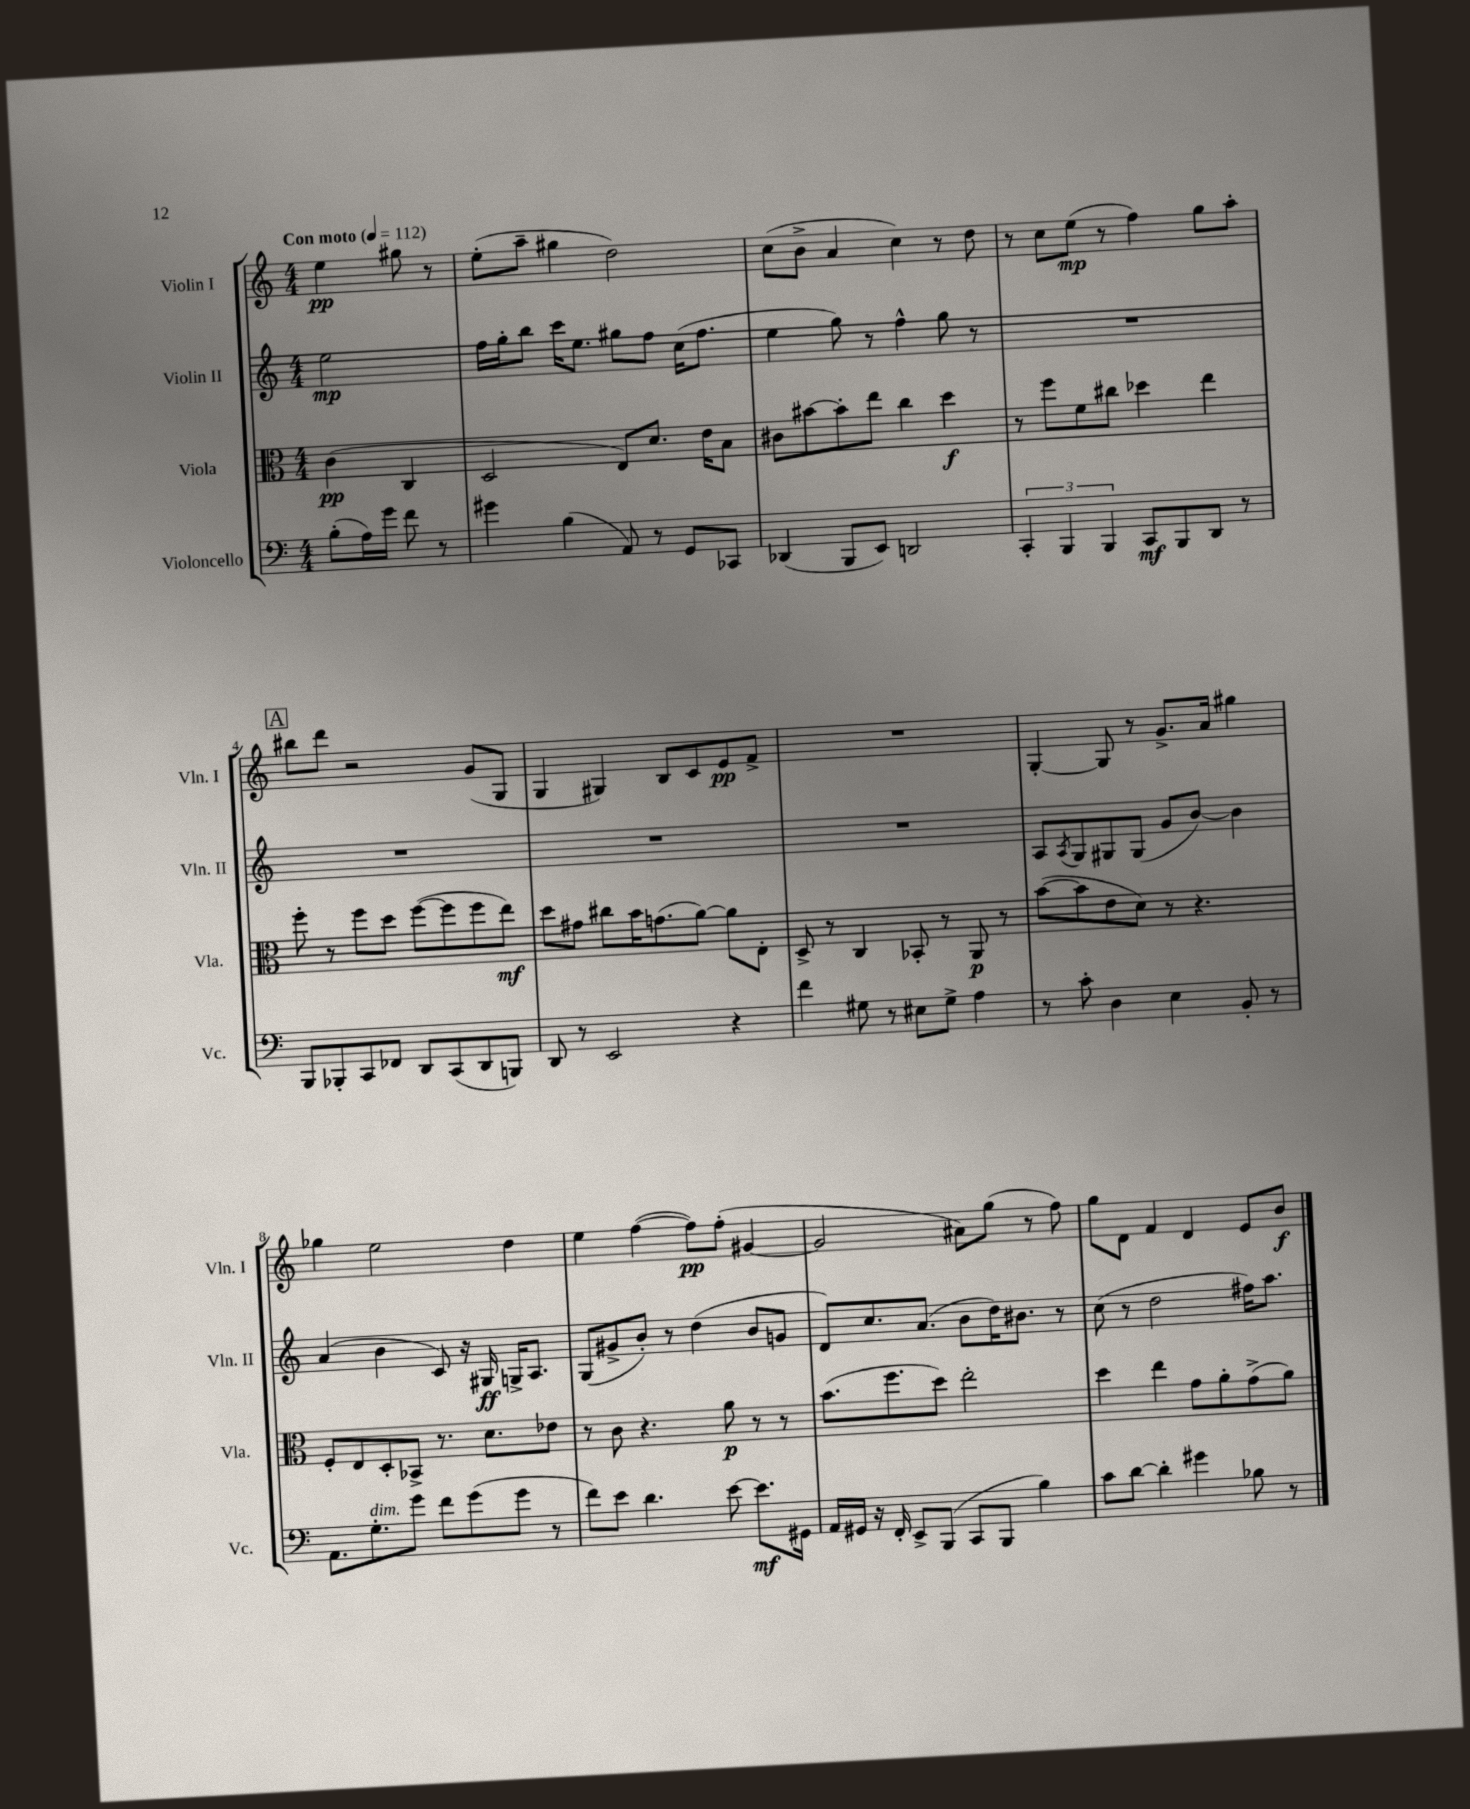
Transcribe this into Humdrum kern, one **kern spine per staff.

**kern	**kern	**kern	**kern
*staff4	*staff3	*staff2	*staff1
*clefF4	*clefC3	*clefG2	*clefG2
*k[]	*k[]	*k[]	*k[]
*M4/4	*M4/4	*M4/4	*M4/4
*MM112	*MM112	*MM112	*MM112
(8B'	(4c	2ee	4ee
16A)	.	.	.
16g	.	.	.
8f	4C	.	8gg#
8r	.	.	8r
=	=	=	=
4g#	2D	16ff	(8ee'
.	.	16gg'	.
.	.	8bb	8aa~
(4B	.	16ccc	4gg#
.	.	8.ee	.
8AA)	8E)	8gg#	2dd)
8r	8.d	8ff	.
8GG	.	(16cc	.
.	16e	8.ff	.
8CC-	8B	.	.
=	=	=	=
(4DD-	8c#	4ee	(8cc
.	[8b#	.	8b^
8BBB	8b#']	8gg)	4a
8EE)	8ee	8r	.
2DD	4cc	4ff^^	4cc)
.	4dd	8gg	8r
.	.	8r	8dd
=	=	=	=
6CC'	8r	1r	8r
.	8ff	.	8cc
6BBB	.	.	.
.	8f	.	(8ee
6BBB	.	.	.
.	8cc#	.	8r
8CC	4dd-	.	4ff)
8BBB	.	.	.
8DD	4ee	.	8gg
8r	.	.	8aa'
=	=	=	=
8BBB	8ff'	1r	8bb#
8BBB-'	8r	.	8ddd
8CC	8ff	.	2r
8FF-	8dd	.	.
8DD	([8ff	.	.
(8CC	8ff]	.	.
8DD	8ff	.	(8g
8BBB)	8ee)	.	8G
=	=	=	=
8DD	8dd	1r	4G
8r	8g#	.	.
2EE	8cc#	.	4G#)
.	16b	.	.
.	(8.g	.	.
.	.	.	8B
.	[8a)	.	8c
4r	8a]	.	8e
.	8E'	.	8f^
=	=	=	=
4f	8D^	1r	1r
.	8r	.	.
8G#	4C	.	.
8r	.	.	.
8E#	8BB-'	.	.
8G#^	8r	.	.
4A	8AA	.	.
.	8r	.	.
=	=	=	=
8r	([8b	8A	[4G'
.	.	8qA	.
8c'	8b]	8G	.
4D	8e	8G#	8G]
.	8d)	(8G#	8r
4E	8r	8g	8.g^
.	4.r	[8b)	.
.	.	.	16a
8BB'	.	4b]	4gg#
8r	.	.	.
=	=	=	=
8.AA	8F'	(4a	4gg-
.	8E	.	.
8.G'	.	.	.
.	8D'	4b	2ee
8g	8BB-^	.	.
8f	8.r	8c)	.
(8g	.	16r	.
.	8.d	16G#	.
8g	.	16G^	4dd
.	.	8.A	.
8r	8e-	.	.
=	=	=	=
8f)	8r	(8G	4ee
8e	8c	8g#^	.
4.d	4.r	8b')	([4ff
.	.	8r	.
.	.	(4dd	8ff])
[8e	8a	.	(8ff'
8.e]	8r	8b	[4g#
.	8r	8g	.
16GG#	.	.	.
=	=	=	=
16AA	(8.b	8d)	2g#]
16GG#	.	.	.
16r	.	8.cc	.
16FF'	8.ff	.	.
8EE^	.	.	.
.	.	(8.a	.
(8BBB	8dd)	.	.
8CC	2ee'	8b	8a#)
8BBB	.	16dd)	(8gg
.	.	8.b#	.
4B)	.	.	8r
.	.	8r	8ff)
=	=	=	=
8c	4dd	(8cc	8gg
[8d	.	8r	8d
4d']	4ee	2dd	4f
4g#	8g	.	4d
.	8a'	.	.
8B-	(8g^	16ff#)	8e
.	.	8.aa	.
8r	8a)	.	8b
==	==	==	==
*-	*-	*-	*-
